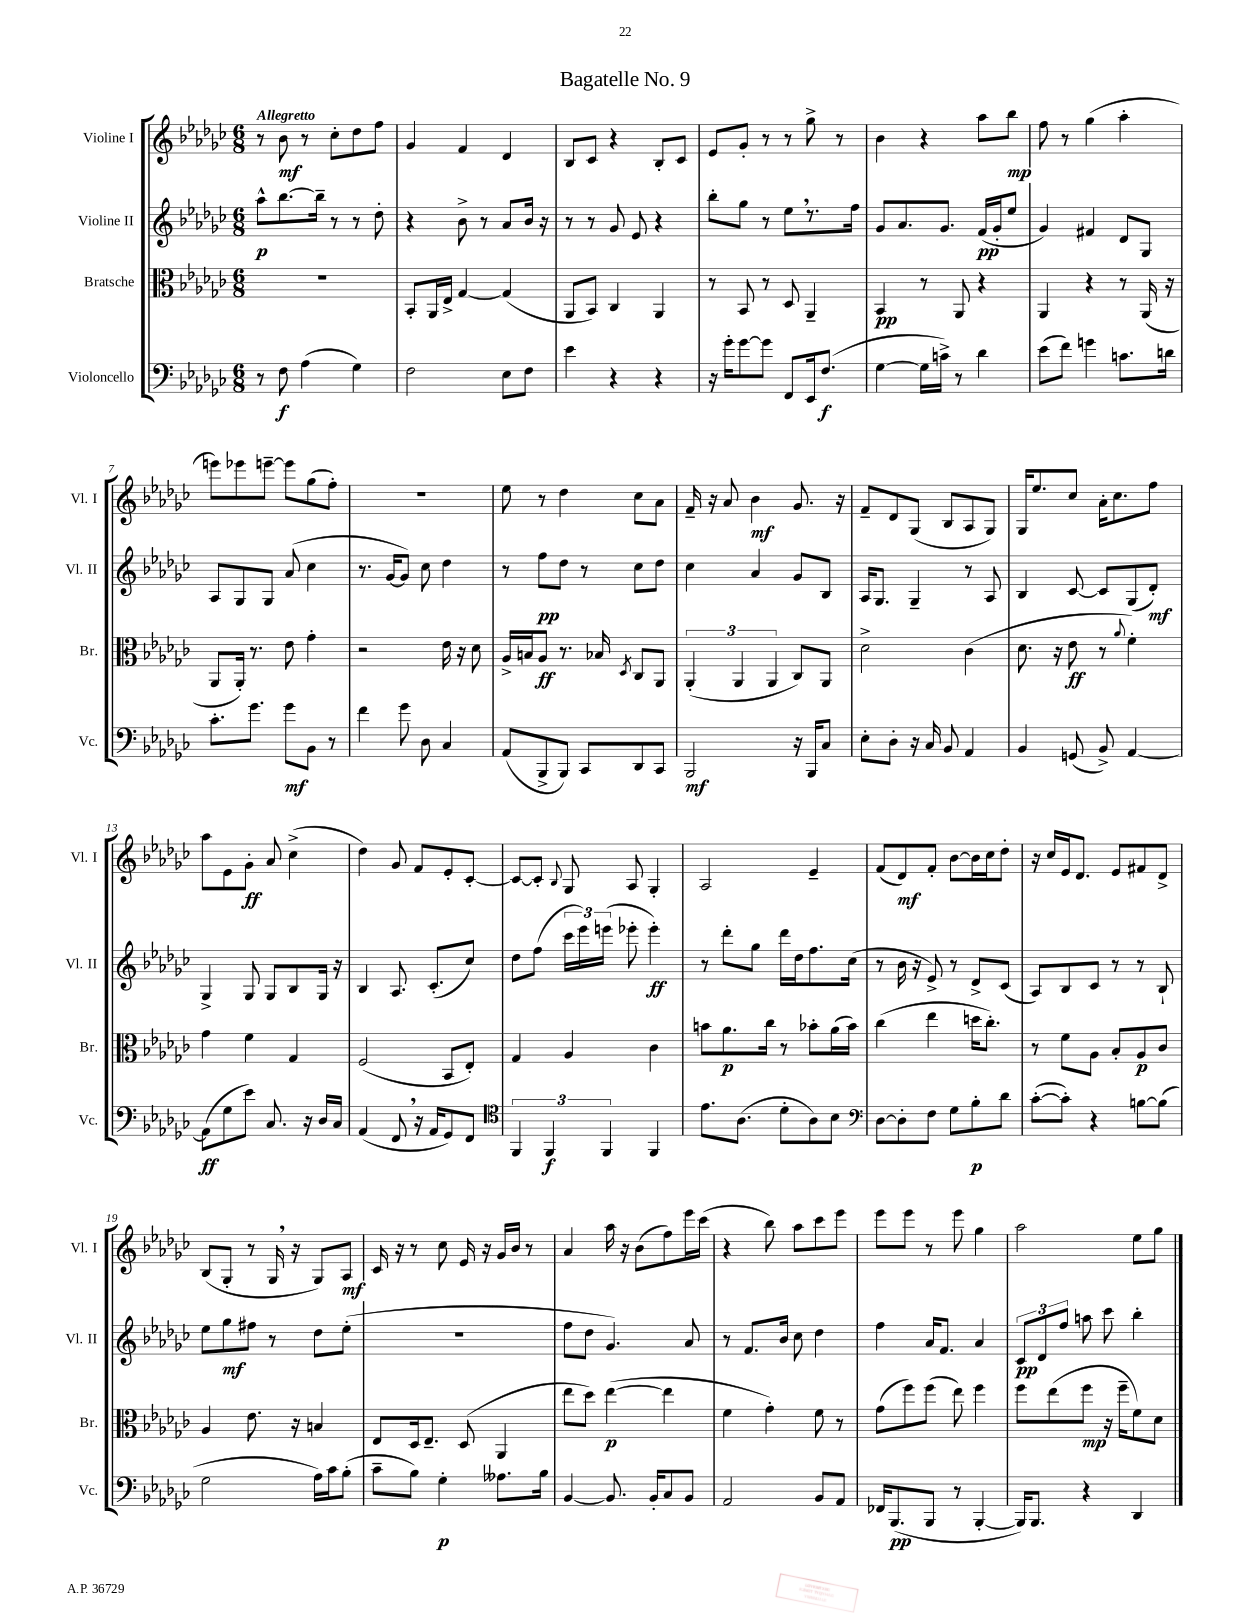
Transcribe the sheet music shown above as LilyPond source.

\header { title = "Bagatelle No. 9" }
<<
\new StaffGroup <<
\new Staff = "s0" \with { instrumentName = "Violine I" shortInstrumentName = "Vl. I" } {
    \clef treble \key ges \major \numericTimeSignature \time 6/8 \tempo "Allegretto"
    \autoBeamOff r8 bes'8\mf r8 ces''8[-. des''8 f''8] |
    ges'4 f'4 des'4 |
    bes8[ ces'8] r4 bes8[-. ces'8] |
    ees'8[ ges'8]-. r8 r8 ges''8-> r8 |
    bes'4 r4 aes''8[ bes''8]\mp |
    f''8 r8 ges''4( aes''4-. |
    e'''8[) ees'''8 e'''8]~-- e'''8[ ges''8( f''8]-.) |
    R2. |
    ees''8 r8 des''4 ces''8[ aes'8] |
    f'16-- r16 aes'8 bes'4\mf ges'8. r16 |
    f'8[-- des'8 ges8]( bes8[ aes8 ges8]) |
    ges16[ ees''8. ces''8] aes'16[-. ces''8. f''8] |
    aes''8[ ees'8 ges'8]-.\ff aes'8 ces''4->( |
    des''4) ges'8 f'8[ ees'8-. ces'8]~-. |
    ces'8[~ ces'8]-. \appoggiatura { bes8 } ges8 aes8 ges4-. |
    aes2 ees'4-- |
    f'8[( des'8\mf) f'8]-. bes'8[~ bes'16 ces''16 des''8]-. |
    r16 ces''16[ ees'16 des'8.] ees'8[ fis'8 des'8]-> |
    bes8[( ges8]-. r8 ges16 \breathe r16 ges8[) aes8]\mf |
    ces'16 r16 r8 ces''8 ees'16 r16 ges'16[ bes'16] r8 |
    aes'4 aes''16 r16 bes'8[( f''8) ees'''16 ces'''16]( |
    r4 bes''8) aes''8[ ces'''8 ees'''8] |
    ees'''8[ ees'''8] r8 ees'''8 ges''4 |
    aes''2 ees''8[ ges''8] \bar "|." |
}
\new Staff = "s1" \with { instrumentName = "Violine II" shortInstrumentName = "Vl. II" } {
    \clef treble \key ges \major \numericTimeSignature \time 6/8
    \autoBeamOff aes''8[-^\p bes''8.~ bes''16]-- r8 r8 des''8-. |
    r4 bes'8-> r8 aes'8[ bes'16] r16 |
    r8 r8 ges'8 ees'8 r4 |
    bes''8[-. ges''8] r8 ees''8[ \breathe r8. f''16] |
    ges'8[ aes'8. ges'8.] f'16[\pp( ges'16-. ees''8] |
    ges'4) fis'4 des'8[ ges8] |
    aes8[ ges8 ges8] aes'8( ces''4 |
    r8. ges'16[~ ges'8]) ces''8 des''4 |
    r8 f''8[\pp des''8] r8 ces''8[ des''8] |
    ces''4 aes'4 ges'8[ bes8] |
    aes16[ ges8.] ges4-- r8 aes8 |
    bes4 ces'8~ ces'8[ ges8( des'8]-.\mf) |
    ges4-> ges8 ges8[ bes8 ges16] r16 |
    bes4 aes8. ces'8.[-.( ces''8]) |
    des''8[ f''8]( \tuplet 3/2 { ces'''16[ ees'''16) e'''16]( } ees'''8-. ees'''4-.\ff) |
    r8 des'''8[-. ges''8] des'''16[ des''16 f''8. ces''16]( |
    r8 bes'16 r16 ees'8->) r8 des'8[-> ces'8]( |
    aes8[) bes8 ces'8] r8 r8 bes8-! |
    ees''8[ ges''8\mf fis''8] r8 des''8[ ees''8]-.( |
    R2. |
    f''8[ des''8] ges'4.) aes'8 |
    r8 f'8.[ bes'16] ces''8 des''4 |
    f''4 aes'16[ f'8.] aes'4 |
    \tuplet 3/2 { ces'8[\pp des'8 f''8] } a''8 ces'''8 bes''4-. \bar "|." |
}
\new Staff = "s2" \with { instrumentName = "Bratsche" shortInstrumentName = "Br." } {
    \clef alto \key ges \major \numericTimeSignature \time 6/8
    \autoBeamOff R2. |
    bes,8[-. aes,16 ees16]-> ges4~ ges4( |
    aes,8[ bes,8]) ces4 aes,4 |
    r8 bes,8 r8 des8 aes,4-- |
    bes,4\pp r8 aes,8 r4 |
    aes,4 r4 r8 aes,16( r16 |
    aes,8[ aes,16]-.) r8. ees'8 ges'4-. |
    r2 ees'16 r16 des'8 |
    aes16[-> b16 aes8]\ff r8. bes16 \acciaccatura { des8 } ces8[ aes,8] |
    \tuplet 3/2 { aes,4-.( aes,4 aes,4 } ces8[) aes,8] |
    des'2-> ces'4( |
    des'8. r16 ees'8\ff r8 \appoggiatura { aes'8 } f'4-.) |
    ges'4 f'4 ges4 |
    f2( bes,8[ ees8]-.) |
    ges4 aes4 ces'4 |
    b'8[ aes'8.\p ces''16] r8 bes'8[-. aes'16( bes'16]) |
    ces''4( ees''4 d''16[ ces''8.]-.) |
    r8 f'8[ aes8] bes8[-. aes8\p ces'8] |
    aes4 ees'8. r16 b4 |
    ees8[ des16 ees8.]-- des8( aes,4 |
    ees''8[ des''8]) ees''4~\p( ees''4 |
    f'4 ges'4-.) f'8 r8 |
    ges'8[( f''8) f''8]( ees''8) f''4 |
    f''8[ ees''8( f''8]\mp r16 f''16[-- f'8) des'8] \bar "|." |
}
\new Staff = "s3" \with { instrumentName = "Violoncello" shortInstrumentName = "Vc." } {
    \clef bass \key ges \major \numericTimeSignature \time 6/8
    \autoBeamOff r8 f8\f aes4( ges4) |
    f2 ees8[ f8] |
    ees'4 r4 r4 |
    r16 ges'16[-. ges'8~ ges'8] f,8[ ees,16 f8.]\f( |
    ges4~ ges16[ c'16]->) r8 des'4 |
    ees'8[( f'8]) g'4 c'8.[ d'16] |
    ces'8.[-. ges'8.] ges'8[\mf bes,8] r8 |
    f'4 ges'8 des8 ces4 |
    aes,8[( bes,,8-> bes,,8]) ces,8[ des,8 ces,8] |
    bes,,2\mf r16 bes,,16[ ces8] |
    ees8[-. des8]-. r16 ces16 bes,8 aes,4 |
    bes,4 g,8( bes,8->) aes,4~ |
    aes,8[\ff( ges8 ees'8]) ces8. r16 des16[ ces16] |
    aes,4( f,8 \breathe r16 aes,16[ ges,8) f,8] |
    \clef tenor \tuplet 3/2 { f,4 f,4\f f,4 } f,4 |
    ees'8.[ aes8.]( des'8[-. aes8) bes8] |
    \clef bass des8[~ des8-. f8] ges8[ bes8-.\p des'8] |
    ces'8[~-.( ces'8]-.) r4 b8[~ b8]( |
    ges2 aes16[) ces'16 bes8]-.( |
    ces'8[-- bes8]) ges4-.\p aeses8.[ bes16] |
    bes,4~ bes,8. bes,16[-. ces8 bes,8] |
    aes,2 bes,8[ aes,8] |
    fes,16[ bes,,8.\pp( bes,,8] r8 bes,,4~-. |
    bes,,16[) bes,,8.] r4 des,4 \bar "|." |
}
>>
>>
